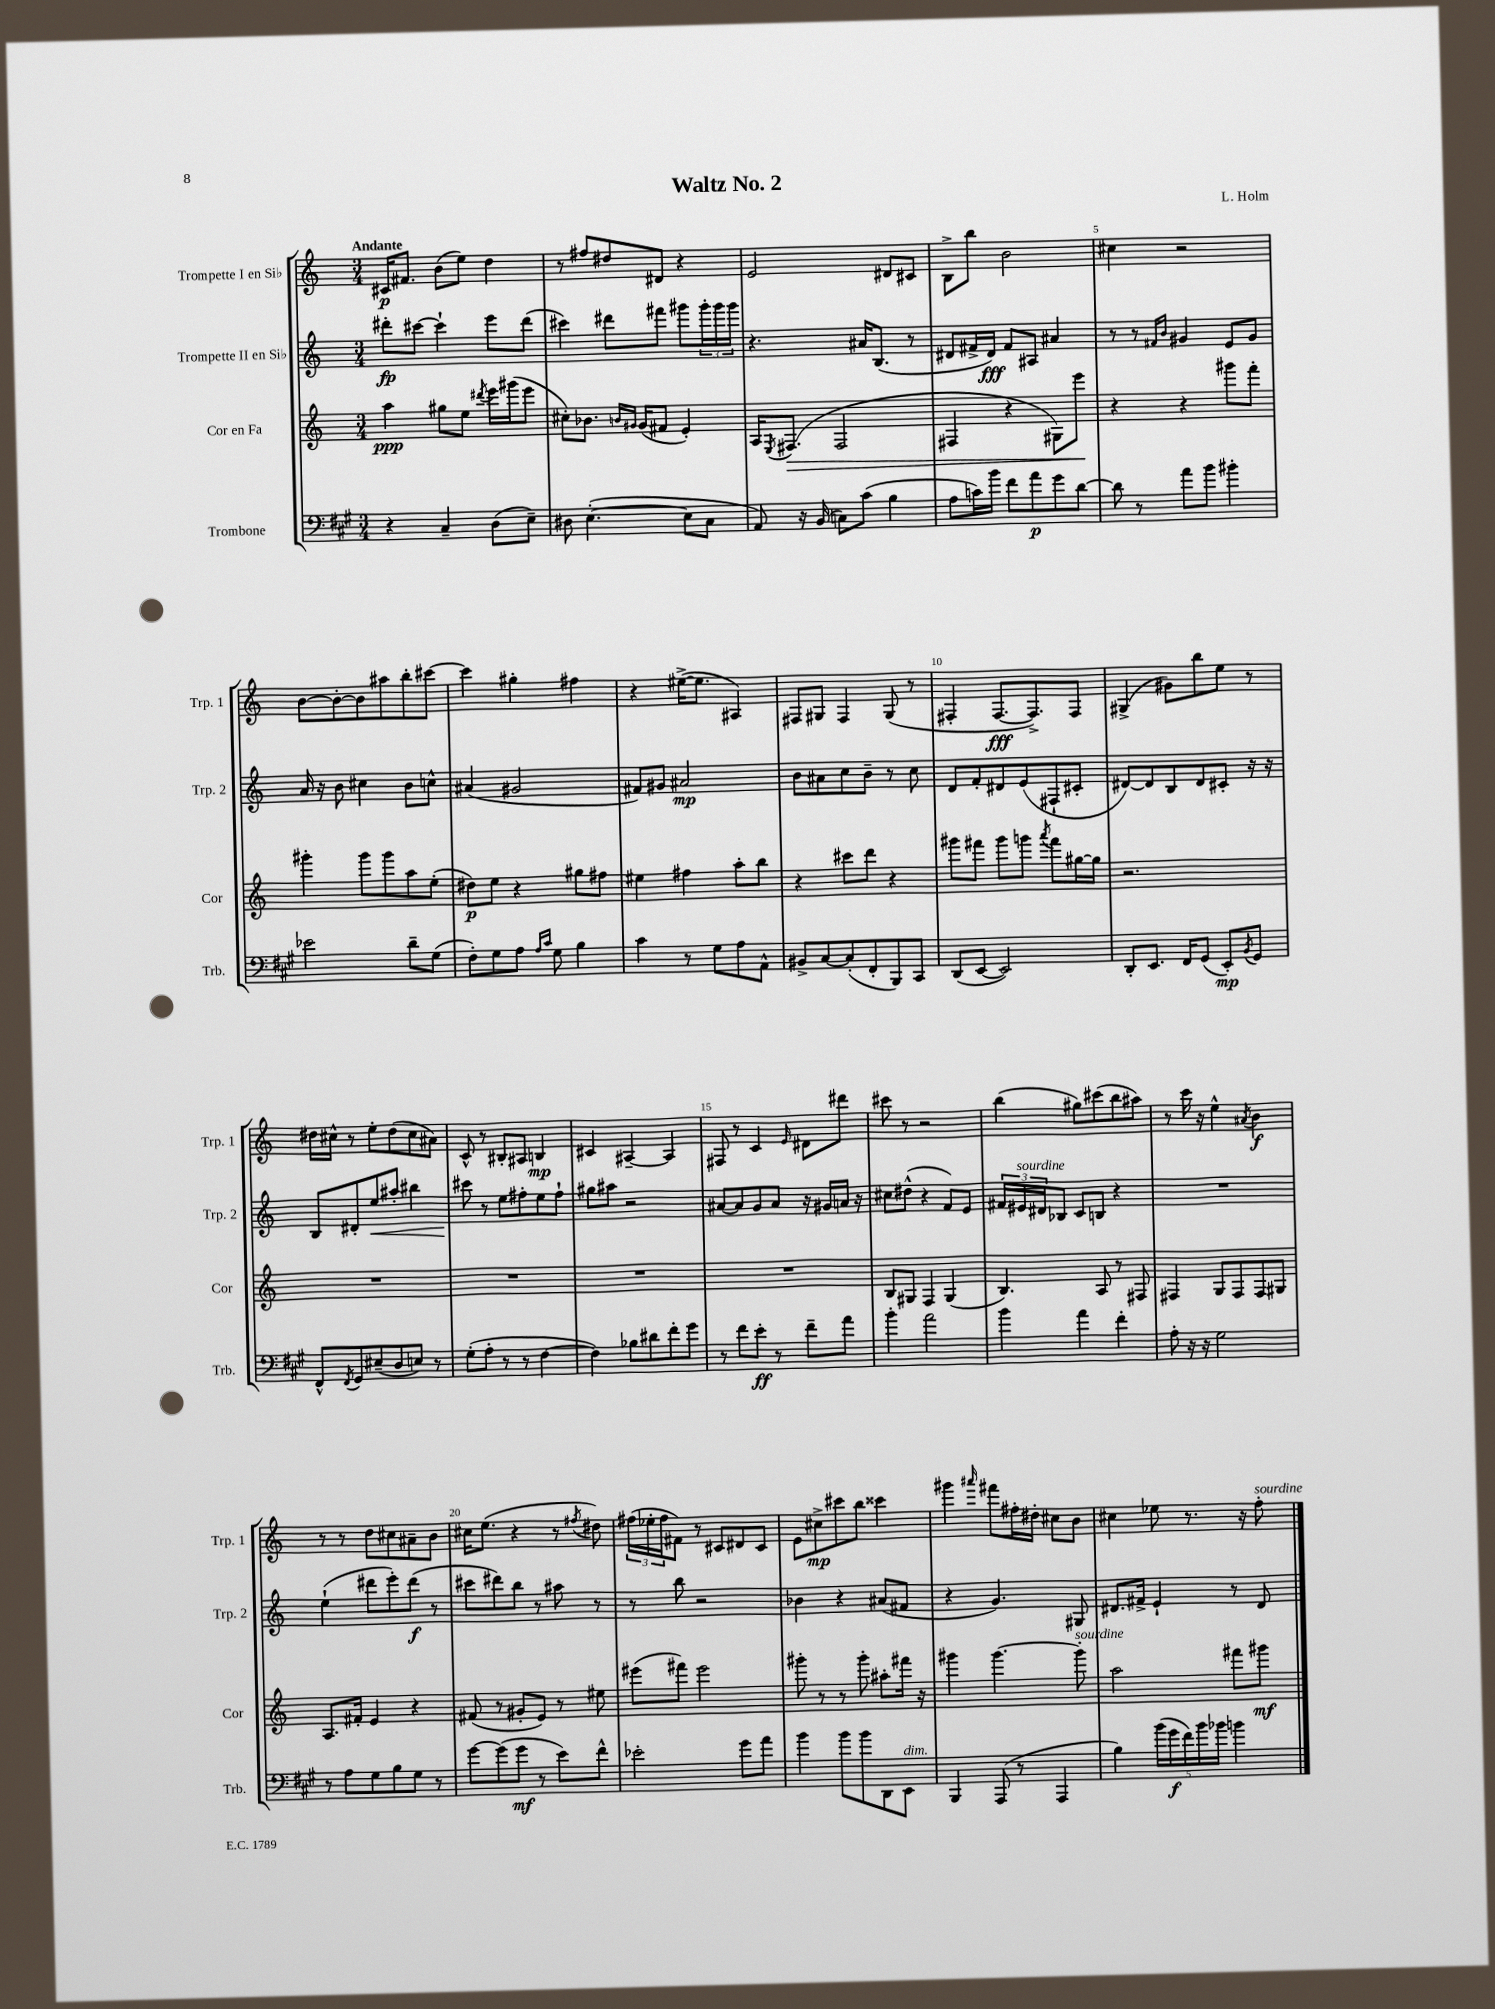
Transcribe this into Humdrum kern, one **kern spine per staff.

**kern	**kern	**kern	**kern
*staff4	*staff3	*staff2	*staff1
*clefF4	*clefG2	*clefG2	*clefG2
*k[f#c#g#]	*k[]	*k[]	*k[]
*M3/4	*M3/4	*M3/4	*M3/4
4r	4aa\	8ddd#'\L	16c#/LK
.	.	.	8.f#/J
.	.	[8ccc#\J	.
4C#~/	8gg#\L	4ccc#`\]	(8b\L
.	8ee\J	.	8ee\J)
.	8qddd#/	.	.
(8D\L	16eee\LL	8eee\L	4dd\
.	(16ggg#\J	.	.
8E~\J)	8eee\J	(8ddd#\J	.
=	=	=	=
8D#\	8cc#'\L)	4ccc#\)	8r
([4.E'\	8.b-\J	.	8ff#/L
.	.	8ddd#\L	8dd#/
.	16qqb/LL	.	.
.	16qqg#/JJ	.	.
.	(16g#/LK	.	.
.	8f#/J	8fff#\J	8d#/J
8E\]L	4e'/)	8ggg#\L	4r
8C#\J	.	24ggg#'\L	.
.	.	24ggg#\	.
.	.	24ggg#\JJ	.
=	=	=	=
8AA/)	16A/LK	4.r	2e/
.	8qE/	.	.
.	(8.F#/J	.	.
16r	.	.	.
(16BB/	.	.	.
8C\L)	2F#/	.	.
(8c#\J	.	16a#/LK	.
.	.	(8.B/J	.
4B\	.	.	8d#/L
.	.	8r	8c#/J
=	=	=	=
8A\L	4F#/	8d#/L	8B^\L
16c\L)	.	16f#^/L	8bb\J
16b\JJ	.	16d#/JJ)	.
8f#\L	4r	8f#/L	2b\
8a\	.	8A#/J	.
8g#\	8G#\L)	4a#/	.
[8d\J	8eee\J	.	.
=	=	=	=
8d\]	4r	8r	4cc#\
8r	.	8r	.
.	.	16qqf#/LL	.
.	.	16qqb/JJ	.
8a\L	4r	4g#/	2r
8b\J	.	.	.
4b#'\	8ggg#\L	8e/L	.
.	8fff'\J	8g#/J	.
=	=	=	=
2e-\	4ggg#'\	16a/	[8b\L
.	.	16r	.
.	.	8b\	8b'\_
.	8ggg#\L	4cc#\	8b\]
.	8ggg#\	.	8aa#\
8d~\L	8aa\	8b\L	8bb'\
(8G#\J	(8ee'\J	8cc^^\J	[8ccc#\J
=	=	=	=
8F#'\L)	8dd#\L)	(4a#/	4ccc#\]
8G#\	8ee\J	.	.
8A\J	4r	2g#/	4gg#'\
16qqA/LL	.	.	.
16qqc#/JJ	.	.	.
8G#\	.	.	.
4B\	8gg#\L	.	4ff#\
.	8ff#\J	.	.
=	=	=	=
4c#\	4ee#\	8f#/L)	4r
.	.	8g#/J	.
8r	4ff#\	2a#/	([16ee#^\LK
.	.	.	8.ee#\]J
8G#\L	.	.	.
8A\	8aa'\L	.	4A#/)
8AA^^\J	8bb\J	.	.
=	=	=	=
8BB#^/L	4r	8b\L	8F#/L
[8C#/	.	8a#\	8G#/J
(8C#'/]	8ccc#\L	8cc\	4F#/
8FF#'/	8ddd\J	8b~\J	.
8BBB/)	4r	8r	(8G#/
8CC#/J	.	8cc\	8r
=	=	=	=
(8DD/L	8ggg#\L	8d/L	4F#'/
[8EE/J	8fff#\J	8f'/	.
2EE/])	8ggg#\L	8d#/	[8.F#/L
.	8ggg\J	(8e/	.
.	.	.	8.F#^/])
.	8qaaa/	.	.
.	8fff#\L	8F#`/	.
.	[16gg#\L	8c#'/J	8F#/J
.	16gg#\]JJ	.	.
=	=	=	=
8DD'/L	2.r	[8d#/L)	(4G#^/
8.EE/J	.	8d#/]	.
.	.	8B/	8g#\L)
16FF#/LK	.	.	.
(8GG#/J	.	8d#/	8bb\
8EE'/L)	.	8c#'/J	8ee\J
8qBB/	.	.	.
8GG#/J	.	16r	8r
.	.	16r	.
=	=	=	=
8FF#^^/L	2.r	8B/L	16dd#\LL
.	.	.	16cc#^^\JJ
8qFF#/	.	.	.
8GG#/	.	8d#'/	8r
(8E#~/	.	8ee/	8ee'\L
8D/	.	8aa#'/J	(8dd#\
8E/J)	.	4bb#\	8cc#\
8r	.	.	8a#\J)
=	=	=	=
(8G#'\L	2.r	8ccc#\	8c^^/
8A'\J	.	8r	8r
8r	.	8ee\L	8B#'/L
8r	.	8ff#'\	8A#/J
[4F#\	.	8ee\	4B/
.	.	8ff#`\J	.
=	=	=	=
4F#\])	2.r	8gg#\L	4c#/
.	.	8aa#\J	.
8B-\L	.	2r	[4A#~/
8d#\	.	.	.
8f#'\	.	.	4A#/]
8g#\J	.	.	.
=	=	=	=
8r	2.r	[8a#/L	8F#/
8f#\L	.	8a#/]	8r
8e'\J	.	8g/	4c/
8r	.	8a#/J	.
.	.	.	16qqe/
8f#~\L	.	16r	8d#\L
.	.	16g#/LL	.
8a\J	.	16a/JJ	8ddd#\J
.	.	16r	.
=	=	=	=
4b'\	8B/L	8cc#\L	8ccc#\
.	8G#/J	(8dd#^^\J	8r
2a\	4F/	4r	2r
.	(4G#/	8f/L)	.
.	.	8e/J	.
=	=	=	=
4b\	4.B/)	24f#/LL	(4bb\
.	.	24e#/	.
.	.	24d#/J	.
.	.	8B-/J	.
4a\	.	8c/L	8gg#\L)
.	8A/	8B/J	(8ccc#\
4f#'\	8r	4r	8bb\
.	8F#/	.	8aa#\J)
=	=	=	=
8A'\	4F#/	2.r	8r
16r	.	.	16ccc\
16r	.	.	16r
2G#\	8G/L	.	4ee^^\
.	8F#/	.	.
.	.	.	8qa#/
.	8F#/	.	4b\
.	8G#/J	.	.
=	=	=	=
8r	8.A/L	(4ee`\	8r
8A\L	.	.	8r
.	16f#'/Jk	.	.
8G#\	4e/	8ddd#\L	8dd\L
8B\	.	8eee'\)	8cc#\
8G#\J	4r	(8ddd#\J	8a#~\
8r	.	8r	8b\J
=	=	=	=
[8g#\L	(8f#/	8ccc#\L	16cc#\LK
.	.	.	(8.ee\J
(8g#\]	8r	8ddd#\)	.
8g#\J	8g#'/L	8bb\J	4r
8r	8e/J)	8r	.
8e\L)	8r	8aa#\	8r
.	.	.	8qff#/
8f#^^\J	8ee#\	8r	8dd#\)
=	=	=	=
2e-'\	(8eee#\L	8r	(24ff#\LL
.	.	.	24ee-'\
.	.	.	24ff#\J
.	8fff#\J)	8bb\	8f#\J)
.	2eee#\	2r	8r
.	.	.	8c#/L
8g#\L	.	.	8d#/
8a\J	.	.	8c#/J
=	=	=	=
4b\	8ggg#'\	4b-\	8e\L
.	8r	.	8cc#^\
8b\L	8r	4r	8ccc#\
8b\	8ggg#'\	.	8bb\J
8DD\	8aa#'\L	(8a#/L	4ccc##\
8EE\J	16fff#\Jk	8f#/J	.
.	16r	.	.
=	=	=	=
4BBB/	4ggg#\	4r	4ggg#\
.	.	.	16qqaaa#/
(8AAA/	[4.ggg#\	4.g/)	8fff#\L
8r	.	.	16ff#'\L
.	.	.	16dd#'\JJ
4AAA/	.	.	8cc#\L
.	8ggg#'\]	8G#/	8b\J
=	=	=	=
4B\)	2aa\	8.d#/L	4cc#\
.	.	16f#^/Jk	.
(20b\LL	.	4e`/	8ee-\
20g#\	.	.	.
20f#\)	.	.	.
.	.	.	8.r
20b\	.	.	.
20b-\JJ	.	.	.
4b\	8fff#\L	8r	.
.	.	.	16r
.	8ggg#\J	8d#/	8ff'\
==	==	==	==
*-	*-	*-	*-
